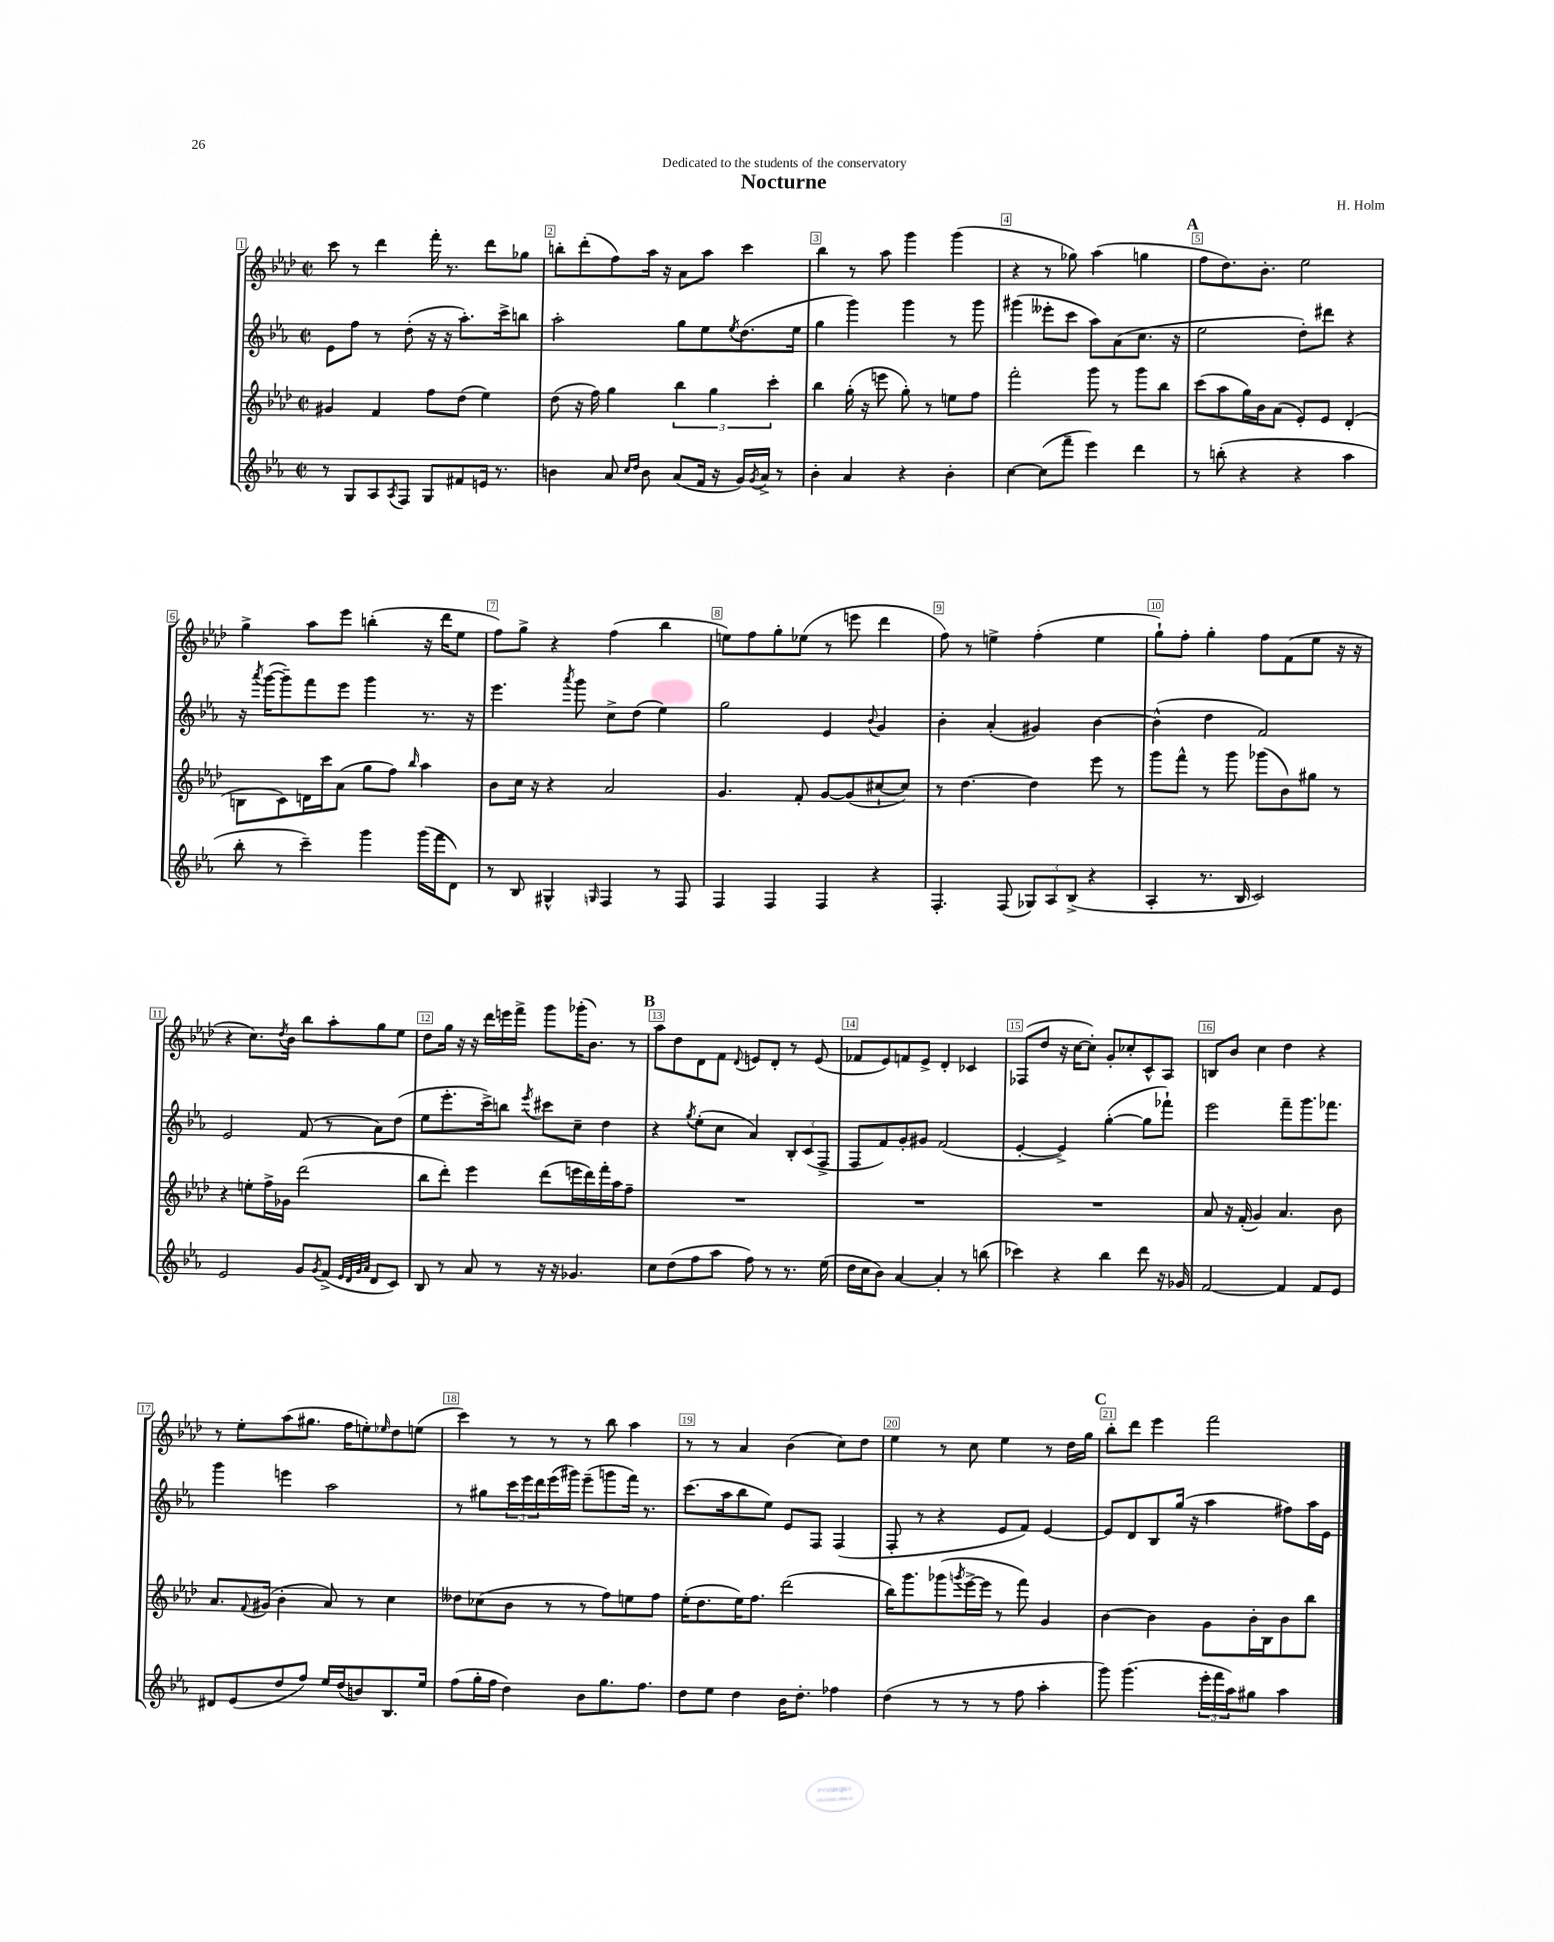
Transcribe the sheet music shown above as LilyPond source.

\header { title = "Nocturne" composer = "H. Holm" dedication = "Dedicated to the students of the conservatory" }
<<
\new StaffGroup <<
\new Staff = "s0" {
    \clef treble \key aes \major \defaultTimeSignature \time 2/2
    c'''8 r8 des'''4 f'''16-. r8. des'''8 ges''8 |
    b''8-. des'''8-.( f''8) aes''16 r16 aes'8 aes''8 c'''4 |
    bes''4 r8 aes''8 g'''4 g'''4( |
    r4 r8 ges''8) aes''4( g''4 |
    \mark \markup { \bold "A" } f''8 des''8.) bes'8.-. ees''2 |
    g''4-> aes''8 ees'''8 b''4-.( r16 des'''16 ees''8 |
    f''8) g''8-> r4 f''4( bes''4 |
    e''8) f''8 g''8-. ees''8( r8 e'''8 des'''4 |
    f''8) r8 e''4-> f''4-.( e''4 |
    g''8-!) f''8-. g''4-. f''8 f'8( ees''8 r16 r16 |
    r4 c''8.) \acciaccatura { des''8 } bes'16 bes''8 aes''8-. g''8 ees''8 |
    des''8 g''16 r16 r16 des'''16 e'''16 f'''16-> g'''8 ges'''16-.( bes'8.) r8 |
    \mark \markup { \bold "B" } aes''8 des''8 des'8 f'8 \appoggiatura { des'8 } e'8 des'8-. r8 e'8( |
    fes'8 ees'8) f'8 ees'8-> des'4-. ces'4 |
    fes8( des''8 r16 c''16~ c''8-.) g'8-. ces''8-. c'8-^ aes8 |
    b8 bes'8 c''4 des''4 r4 |
    r8 ees''8-. aes''8( gis''8. f''16 e''8-.) \grace { ees''16 } des''8 e''8( |
    c'''4) r8 r8 r8 bes''8 aes''4 |
    r8 r8 aes'4 bes'4( c''8) des''8 |
    ees''4 r8 c''8 ees''4 r8 des''16 g''16 |
    \mark \markup { \bold "C" } bes''8-. des'''8 ees'''4 f'''2 \bar "|." |
}
\new Staff = "s1" {
    \clef treble \key ees \major \defaultTimeSignature \time 2/2
    ees'8 f''8 r8 d''8-.( r16 r16 aes''8.-.) c'''16-> b''8 |
    aes''2-. g''8 ees''8 \acciaccatura { ees''8 } d''8.( ees''16 |
    g''4 g'''4) g'''4 r8 g'''8 |
    gis'''4( eeses'''8-. c'''8 aes''8) aes'8( c''8. r16 |
    \mark \markup { \bold "A" } ees''2 d''8-.) dis'''8 r4 |
    r16 \acciaccatura { aes'''8 } g'''16~( g'''8--) f'''8 ees'''8 g'''4 r8. r16 |
    ees'''4. \acciaccatura { aes'''8 } g'''8 c''8-> d''8( ees''4) |
    g''2 ees'4 \appoggiatura { bes'8 } g'4 |
    bes'4-. aes'4-.( gis'4) bes'4~ |
    bes'4-^( d''4 f'2) |
    ees'2 f'8( r8 aes'8) d''8( |
    ees''8 ees'''8.-. c'''16->) b''8 \acciaccatura { ees'''8 } cis'''8 c''8-- d''4 |
    \mark \markup { \bold "B" } r4 \acciaccatura { g''8 } ees''8-.( c''8 aes'4) \tuplet 3/2 { bes8-. c'8( f8-> } |
    f8 f'8) g'8-. gis'8 f'2( |
    ees'4~-. ees'4->) g''4~-.( g''8 fes'''8-!) |
    ees'''2 f'''8-- g'''8. fes'''8. |
    g'''4 e'''4 aes''2 |
    r8 gis''8 \tuplet 3/2 { c'''16 ees'''16 d'''16 } ees'''16( gis'''16) ees'''8--( g'''8 f'''16) r8. |
    c'''8.( aes''16 bes''8 ees''8) ees'8 f8 f4( |
    f8-. r8 r4 ees'8 f'8) ees'4~ |
    \mark \markup { \bold "C" } ees'8 d'8 bes8 g''16( r16 aes''4 fis''8) aes''16 ees'16 \bar "|." |
}
\new Staff = "s2" {
    \clef treble \key aes \major \defaultTimeSignature \time 2/2
    gis'4 f'4 f''8 des''8( ees''4) |
    des''8( r16 f''16) g''4 \tuplet 3/2 { bes''4 g''4 c'''4-. } |
    bes''4 g''16-.( r16 e'''8 g''8-.) r8 e''8 f''8 |
    f'''2-. g'''8 r8 g'''8 bes''8 |
    \mark \markup { \bold "A" } c'''8( aes''8 g''16) bes'16 aes'8( ees'8-.) ees'8 des'4-.( |
    b8 c'8) d'16 c'''16 aes'8( g''8 f''8) \grace { bes''16 } aes''4 |
    bes'8 c''16 r16 r4 aes'2 |
    g'4. f'8-. g'8~ g'8( cis''8~-! cis''8) |
    r8 des''4.~ des''4 ees'''8 r8 |
    g'''8 f'''8-^ r8 g'''8 ges'''8( bes'8) gis''8 r8 |
    r4 e''8-. f''16-> ges'16 des'''2( |
    bes''8 des'''8-.) ees'''4 des'''8( e'''16 des'''16) f'''16-. aes''16 f''8-- |
    \mark \markup { \bold "B" } R1 |
    R1 |
    R1 |
    aes'8 r16 f'16-.( g'4) aes'4. bes'8 |
    aes'8. \appoggiatura { f'8 } gis'16( bes'4-. aes'8) r8 c''4 |
    deses''8 ces''8( bes'8 r8 r8 f''8) e''8 f''8 |
    ees''16-.( des''8. ees''16) f''8. des'''2( |
    bes''16) g'''8. ges'''8( \acciaccatura { g'''8 } ees'''16~-> ees'''16 r8 f'''8) g'4 |
    \mark \markup { \bold "C" } bes'4~ bes'4 g'8 bes'16-. bes16 bes'8 bes''8 \bar "|." |
}
\new Staff = "s3" {
    \clef treble \key ees \major \defaultTimeSignature \time 2/2
    r8 g8 aes8 \acciaccatura { aes8 } f8 g8 fis'8 e'16 r8. |
    b'4 aes'8 \grace { c''16 d''16 } b'8 aes'8( f'16 r16 g'16) \acciaccatura { g'8 } aes'16-> r8 |
    bes'4-. aes'4 r4 bes'4-. |
    c''4~ c''8( f'''8-- ees'''4) d'''4 |
    \mark \markup { \bold "A" } r8 b''8-.( r4 r4 aes''4 |
    bes''8-. r8 c'''4--) g'''4 g'''16( f'''16 d'8) |
    r8 bes8 gis4-^ \grace { g16 } f4 r8 f8 |
    f4 f4 f4 r4 |
    f4.-. f8( \tuplet 3/2 { ges8) aes8 bes8->( } r4 |
    aes4-. r8. bes16 c'2) |
    ees'2 g'8 \acciaccatura { g'8 } f'8->( \grace { ees'32 d'32 g'32 aes'32 } d'8 c'8) |
    bes8 r8 aes'8 r8 r16 r16 ges'4. |
    \mark \markup { \bold "B" } c''8 d''8( f''8 aes''8 f''8) r8 r8. ees''16( |
    d''16 c''16 bes'8) aes'4~ aes'4-. r8 b''8( |
    ces'''4) r4 bes''4 d'''8 r16 ges'16 |
    f'2~ f'4 f'8 ees'8 |
    dis'8 ees'8( d''8 f''8) ees''16 d''16( b'8) bes8. ees''16 |
    f''8( g''16-. f''16 d''4) bes'8 g''8. f''8. |
    d''8 ees''8 d''4 bes'16 d''8.-. fes''4 |
    d''4( r8 r8 r8 f''8 aes''4-. |
    \mark \markup { \bold "C" } g'''8) g'''4.( \tuplet 3/2 { ees'''16-. f'''16 aes''16) } gis''8 aes''4 \bar "|." |
}
>>
>>
\layout { \context { \Score \override BarNumber.break-visibility = ##(#f #t #t) barNumberVisibility = #all-bar-numbers-visible \override BarNumber.stencil = #(make-stencil-boxer 0.1 0.3 ly:text-interface::print) } }
